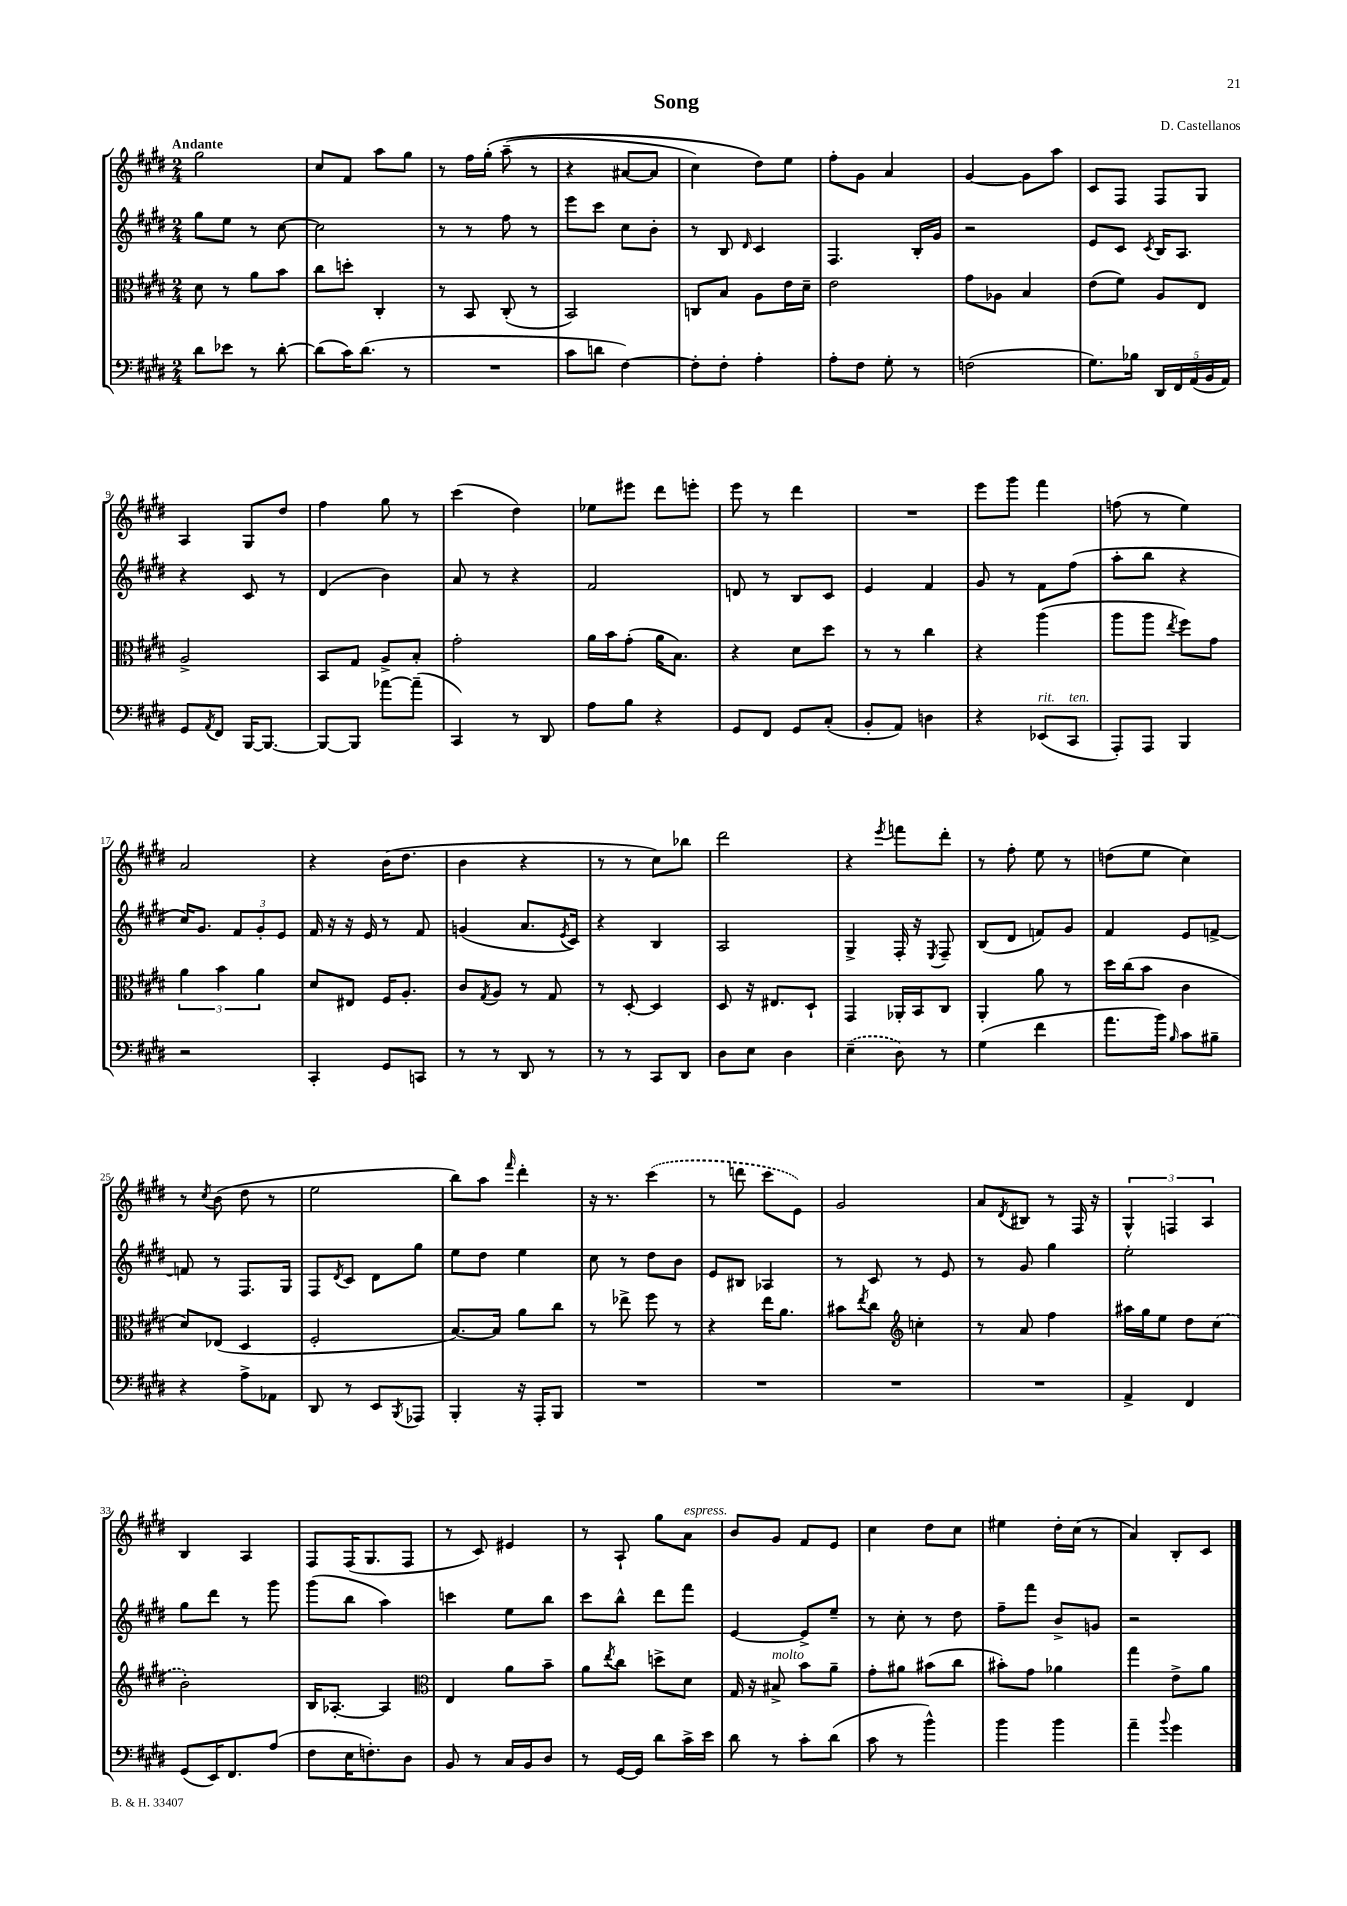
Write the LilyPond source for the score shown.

\header { title = "Song" composer = "D. Castellanos" }
<<
\new StaffGroup <<
\new Staff = "s0" {
    \clef treble \key e \major \numericTimeSignature \time 2/4 \tempo "Andante"
    gis''2 |
    cis''8 fis'8 a''8 gis''8 |
    r8 fis''16 gis''16-.\( a''8--( r8 |
    r4 ais'8~ ais'8 |
    cis''4) dis''8\) e''8 |
    fis''8-. gis'8 a'4 |
    gis'4~ gis'8 a''8 |
    cis'8 fis8 fis8 gis8 |
    a4 gis8 dis''8 |
    fis''4 gis''8 r8 |
    cis'''4( dis''4) |
    ees''8 eis'''8 dis'''8 e'''8-. |
    e'''8 r8 dis'''4 |
    R2 |
    e'''8 gis'''8 fis'''4 |
    f''8( r8 e''4) |
    a'2 |
    r4 b'16( dis''8. |
    b'4 r4 |
    r8 r8 cis''8) bes''8 |
    dis'''2 |
    r4 \acciaccatura { e'''8 } f'''8 dis'''8-. |
    r8 fis''8-. e''8 r8 |
    d''8( e''8 cis''4) |
    r8 \acciaccatura { cis''8 } b'8( dis''8 r8 |
    e''2 |
    b''8) a''8 \grace { fis'''16 } dis'''4-. |
    r16 r8. \once \slurDashed cis'''4( |
    r8 d'''8 cis'''8 e'8) |
    gis'2 |
    a'8 \acciaccatura { dis'8 } bis8 r8 fis16 r16 |
    \tuplet 3/2 { gis4-^ f4 a4 } |
    b4 a4 |
    fis8 fis16( gis8. fis8 |
    r8 cis'8) eis'4 |
    r8 a8-! gis''8 a'8^\markup { \italic "espress." } |
    b'8 gis'8 fis'8 e'8 |
    cis''4 dis''8 cis''8 |
    eis''4 dis''16-. cis''16( r8 |
    a'4) b8-. cis'8 \bar "|." |
}
\new Staff = "s1" {
    \clef treble \key e \major \numericTimeSignature \time 2/4
    gis''8 e''8 r8 cis''8~ |
    cis''2 |
    r8 r8 fis''8 r8 |
    e'''8 cis'''8 cis''8 b'8-. |
    r8 b8 \grace { dis'16 } cis'4 |
    fis4. b16-. gis'16 |
    r2 |
    e'8 cis'8 \acciaccatura { cis'8 } b16 a8. |
    r4 cis'8 r8 |
    dis'4( b'4) |
    a'8 r8 r4 |
    fis'2 |
    d'8 r8 b8 cis'8 |
    e'4 fis'4 |
    gis'8 r8 fis'8 fis''8( |
    a''8-. b''8 r4 |
    cis''16) gis'8. \tuplet 3/2 { fis'8 gis'8-. e'8 } |
    fis'16 r16 r16 e'16 r8 fis'8 |
    g'4( a'8. \acciaccatura { e'8 } cis'16) |
    r4 b4 |
    a2 |
    gis4-> fis16-. r16 \acciaccatura { e8 } fis8-- |
    b8( dis'8 f'8) gis'8 |
    fis'4 e'8 f'8~-> |
    f'8 r8 fis8. gis16 |
    fis8 \acciaccatura { dis'8 } cis'8 dis'8 gis''8 |
    e''8 dis''8 e''4 |
    cis''8 r8 dis''8 b'8 |
    e'8 bis8 aes4 |
    r8 cis'8 r8 e'8 |
    r8 gis'8 gis''4 |
    e''2-. |
    gis''8 dis'''8 r8 gis'''8 |
    gis'''8( b''8 a''4) |
    c'''4 e''8 b''8 |
    cis'''8 b''8-^ dis'''8 fis'''8 |
    e'4~ e'8-> e''8-- |
    r8 cis''8-. r8 dis''8 |
    fis''8-- fis'''8 b'8-> g'8 |
    r2 \bar "|." |
}
\new Staff = "s2" {
    \clef alto \key e \major \numericTimeSignature \time 2/4
    dis'8 r8 a'8 b'8 |
    cis''8 d''8-. cis4-. |
    r8 b,8 cis8-.( r8 |
    b,2) |
    c8 b8 a8 e'16 dis'16-- |
    e'2 |
    gis'8 aes8 b4 |
    e'8( fis'8) a8 e8 |
    a2-> |
    b,8 gis8 a8-> b8-. |
    gis'2-. |
    a'16 b'16 gis'8-.( a'16 b8.) |
    r4 dis'8 dis''8 |
    r8 r8 cis''4 |
    r4 a''4( |
    a''8 a''8 \acciaccatura { e''8 } fis''8) gis'8 |
    \tuplet 3/2 { a'4 b'4 a'4 } |
    dis'8 eis8 fis16 a8.-. |
    cis'8 \acciaccatura { gis8 } a8 r8 gis8 |
    r8 dis8~-. dis4 |
    dis8 r16 eis8. dis8-! |
    gis,4 aes,16-. b,16 cis8 |
    a,4-. a'8 r8 |
    dis''16 cis''16( b'8 cis'4 |
    dis'8) ees8( dis4 |
    fis2-. |
    b8.~) b16 a'8 cis''8 |
    r8 ees''8-> fis''8 r8 |
    r4 e''16 a'8. |
    bis'8 \acciaccatura { e''8 } cis''8 \clef treble c''4-. |
    r8 a'8 fis''4 |
    ais''16 gis''16 e''8 dis''8 \once \slurDashed cis''8( |
    b'2-.) |
    b16 aes8.~-. aes4 |
    \clef alto e4 a'8 b'8-- |
    a'8 \acciaccatura { e''8 } cis''8 d''8-> dis'8 |
    gis16 r16 bis8->^\markup { \italic "molto" } b'8 a'8-- |
    gis'8-. ais'8 bis'8( cis''8 |
    bis'8-.) gis'8 aes'4 |
    gis''4 e'8-> a'8 \bar "|." |
}
\new Staff = "s3" {
    \clef bass \key e \major \numericTimeSignature \time 2/4
    dis'8 ees'8 r8 dis'8~-. |
    dis'8( cis'16) dis'8.( r8 |
    R2 |
    cis'8 d'8 fis4~) |
    fis8-. fis8-. a4-. |
    a8-. fis8 gis8-. r8 |
    f2( |
    gis8.) bes16 \tuplet 5/4 { dis,16 fis,16 a,16( b,16 a,16) } |
    gis,8 \acciaccatura { a,8 } fis,8 b,,16~ b,,8.~ |
    b,,8~ b,,8 aes'8~ aes'8--( |
    cis,4) r8 dis,8 |
    a8 b8 r4 |
    gis,8 fis,8 gis,8 cis8-.( |
    b,8-. a,8) d4 |
    r4 ees,8^\markup { \italic "rit." }( cis,8^\markup { \italic "ten." } |
    a,,8-.) a,,8 b,,4 |
    r2 |
    cis,4-. gis,8 c,8 |
    r8 r8 dis,8 r8 |
    r8 r8 cis,8 dis,8 |
    dis8 e8 dis4 |
    \once \slurDashed e4--( dis8) r8 |
    gis4( fis'4 |
    a'8. b'16) \grace { b16 } cis'8 bis8-- |
    r4 a8-> aes,8 |
    dis,8 r8 e,8 \acciaccatura { b,,8 } aes,,8 |
    b,,4-. r16 a,,16-. b,,8 |
    R2 |
    R2 |
    R2 |
    R2 |
    a,4-> fis,4 |
    gis,8( e,16) fis,8. a8( |
    fis8 e16 f8.-.) dis8 |
    b,8 r8 cis16 b,16 dis8 |
    r8 gis,16~ gis,16 dis'8 cis'16-> e'16 |
    dis'8 r8 cis'8-. dis'8( |
    cis'8 r8 b'4-^) |
    b'4 b'4 |
    a'4-- \appoggiatura { b'8 } gis'4 \bar "|." |
}
>>
>>
